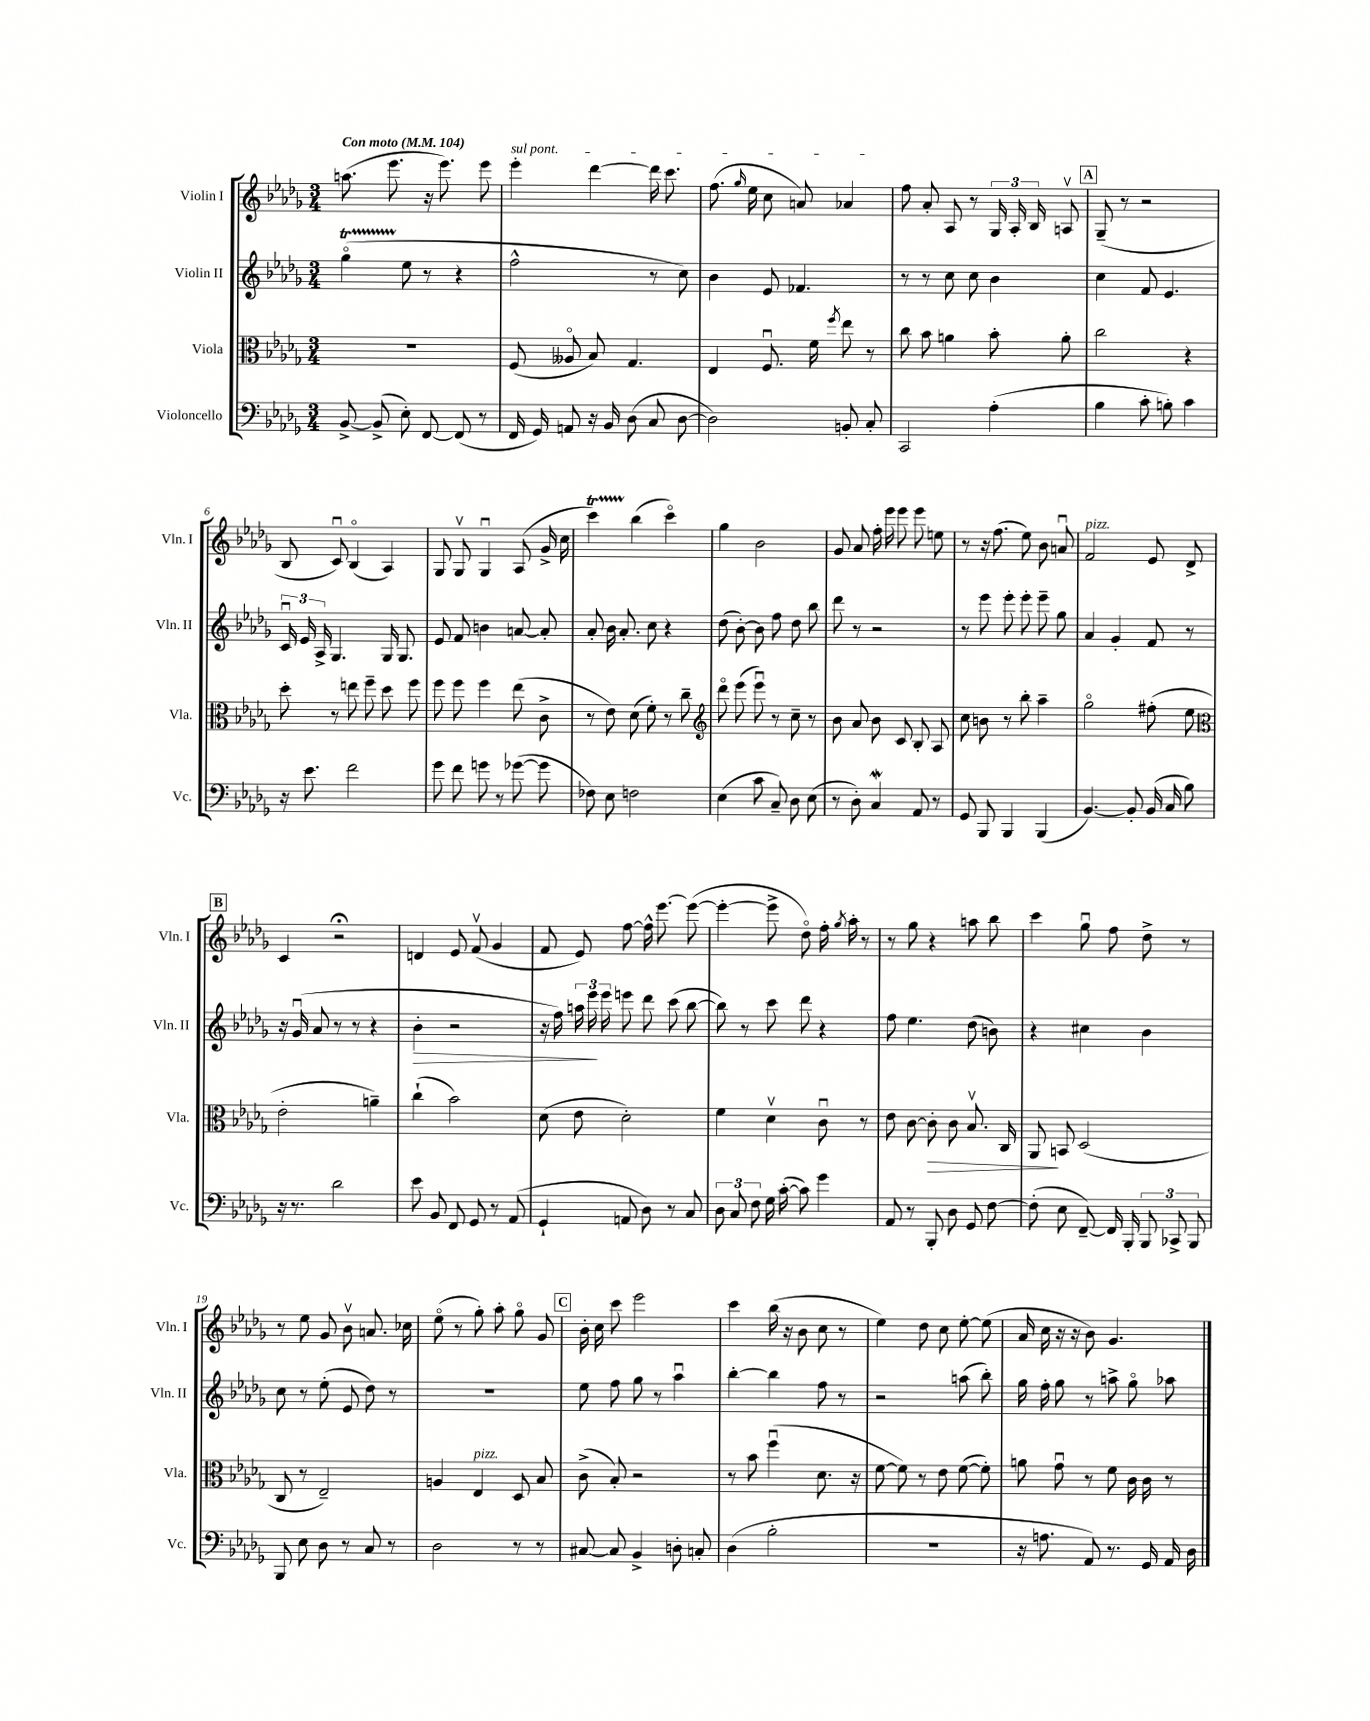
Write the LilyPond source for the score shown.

<<
\new StaffGroup <<
\new Staff = "s0" \with { instrumentName = "Violin I" shortInstrumentName = "Vln. I" } {
    \clef treble \key des \major \numericTimeSignature \time 3/4 \tempo "Con moto" 4 = 104
    \autoBeamOff a''8.( ees'''8. r16 ees'''8.) ees'''8 |
    \once \override TextSpanner.bound-details.left.text = \markup { \italic "sul pont." } ees'''4-.\startTextSpan des'''4~ des'''16 c'''8. |
    f''8.( \grace { ges''16 } ees''16 c''8 a'8) aes'4\stopTextSpan |
    f''8 aes'8-. aes8 r8 \tuplet 3/2 { ges16 aes16-. bes16 } a8\upbow |
    \mark \markup { \box "A" } ges8--( r8 r2 |
    bes8 c'8\downbow) bes4\flageolet( aes4) |
    ges8 ges8\upbow ges4\downbow aes8( ges'16-> c''16 |
    c'''4\startTrillSpan) bes''4\stopTrillSpan( c'''4\flageolet) |
    ges''4 bes'2 |
    ges'8 aes'8 f''16-. ees'''16 ees'''8 ees'''8 e''8 |
    r8 r16 f''8.( ees''8) bes'8 a'8\downbow |
    f'2^\markup { \italic "pizz." } ees'8 des'8-> |
    \mark \markup { \box "B" } c'4 r2\fermata |
    d'4 ees'8 f'8\upbow( ges'4 |
    f'8 ees'8) f''8~ f''16-^ ees'''8.~ ees'''8~( |
    ees'''4~-. ees'''8-> des''8\flageolet) f''16-. \acciaccatura { ges''8 } aes''16-. r8 |
    r8 ges''8 r4 a''8 bes''8 |
    c'''4 ges''8\downbow f''8 des''8-> r8 |
    r8 ees''8 ges'8 bes'8\upbow a'8. ces''16 |
    ees''8\flageolet( r8 ges''8-.) aes''8-. ges''8\flageolet ges'8 |
    \mark \markup { \box "C" } bes'16-. c''16 c'''8 ees'''2 |
    c'''4 bes''16( r16 bes'8 c''8 r8 |
    ees''4) des''8 c''8 ees''8~-. ees''8( |
    aes'16 c''16 r16 r16 bes'8) ges'4. \bar "|." |
}
\new Staff = "s1" \with { instrumentName = "Violin II" shortInstrumentName = "Vln. II" } {
    \clef treble \key des \major \numericTimeSignature \time 3/4
    \autoBeamOff ges''4\flageolet\startTrillSpan( ees''8\stopTrillSpan r8 r4 |
    f''2-^ r8 c''8) |
    bes'4 ees'8 fes'4. |
    r8 r8 c''8 c''8 bes'4 |
    \mark \markup { \box "A" } c''4 f'8 ees'4. |
    \tuplet 3/2 { c'16\downbow ees'16 aes16-> } ges4. ges16 ges8. |
    ees'8 f'8 b'4 a'8~ a'8-. |
    aes'8-. bes'16 aes'8.-. c''8 r4 |
    des''8( bes'8~-.) bes'8 f''8 des''8 bes''8 |
    des'''8 r8 r2 |
    r8 ees'''8 ees'''8-. ees'''8-. ees'''8-- ges''8 |
    aes'4 ges'4-. f'8 r8 |
    \mark \markup { \box "B" } r16 ges'16\downbow( aes'8 r8 r8 r4 |
    bes'4-.\> r2 |
    r16 f''16) \tuplet 3/2 { a''16 ees'''16\! ees'''16 } e'''8 des'''8 c'''8( bes''8~ |
    bes''8) r8 c'''8 des'''8 r4 |
    f''8 ees''4. des''8( b'8) |
    r4 cis''4 bes'4 |
    c''8 r8 ees''8-.( ees'8 des''8) r8 |
    R2. |
    \mark \markup { \box "C" } ees''8 f''8 ges''8 r8 aes''4\downbow |
    bes''4~-. bes''4 f''8 r8 |
    r2 a''8( bes''8-.) |
    ges''16 f''16-. ges''8 r8 a''8-> ges''8\flageolet aes''8 \bar "|." |
}
\new Staff = "s2" \with { instrumentName = "Viola" shortInstrumentName = "Vla." } {
    \clef alto \key des \major \numericTimeSignature \time 3/4
    \autoBeamOff R2. |
    f8( aeses8\flageolet bes8) ges4. |
    ees4 f8.\downbow f'16 \acciaccatura { f''8 } ees''8 r8 |
    c''8 bes'8 a'4 bes'8-. a'8-. |
    \mark \markup { \box "A" } c''2 r4 |
    des''8-. r8 e''8 f''8-- des''8 f''8 |
    f''8 f''8 f''4 ees''8( c'8-> |
    r8 ees'8) des'8( f'8-.) r8 c''8-- |
    \clef treble des'''8\flageolet ees'''8( ees'''8\downbow) r8 c''8-- r8 |
    bes'8 aes'8 bes'8 c'8 bes8-. aes8 |
    c''8 b'8 r8 bes''8-. aes''4-- |
    ges''2\flageolet fis''8-.( ees''8 |
    \mark \markup { \box "B" } \clef alto ees'2-. a'4--) |
    c''4-!( bes'2) |
    des'8( ees'8 des'2-.) |
    f'4 des'4\upbow c'8\downbow r8 |
    ees'8 c'8~ c'8-.\> c'8 bes8.\upbow c16 |
    aes,8\! b,8 des2( |
    c8 r8 ees2--) |
    a4 ees4^\markup { \italic "pizz." } des8 bes8 |
    \mark \markup { \box "C" } c'8->( bes8-.) r2 |
    r8 bes'8 f''4\downbow( des'8. r16 |
    f'8~ f'8) r8 ees'8 f'8~( f'8-.) |
    a'8 ges'8\downbow r8 f'8 c'16 c'16 r8 \bar "|." |
}
\new Staff = "s3" \with { instrumentName = "Violoncello" shortInstrumentName = "Vc." } {
    \clef bass \key des \major \numericTimeSignature \time 3/4
    \autoBeamOff bes,8~-> bes,8->( ees8-.) f,8~ f,8( r8 |
    f,16 ges,16) a,8 r16 bes,16 des8( c8 des8~ |
    des2) b,8-. c8-. |
    c,2 aes4-.( |
    \mark \markup { \box "A" } bes4 c'8-. b8-.) c'4 |
    r16 ees'8. f'2 |
    ges'8 f'8 g'8 r8 ges'8~( ges'8 |
    fes8) ees8 f2 |
    ees4( c'8 c8--) des8 ees8( |
    r8 des8-.) c4\mordent aes,8 r8 |
    ges,8 bes,,8 bes,,4 bes,,4( |
    bes,4.~) bes,8-. bes,16( c16 bes8) |
    \mark \markup { \box "B" } r16 r8. des'2 |
    ees'8 bes,8 f,8 ges,8 r8 aes,8( |
    ges,4-! a,8 des8) r8 c8 |
    \tuplet 3/2 { des8 c8 f8 } ges16 c'16~-.( c'8) ges'4 |
    aes,8 r8 bes,,8-. des8 ges,8 f8~ |
    f8-.( ees8 f,8~--) f,16 bes,,16-. \tuplet 3/2 { bes,,8 ces,8-> bes,,8 } |
    bes,,8 ees8 des8 r8 c8 r8 |
    des2 r8 r8 |
    \mark \markup { \box "C" } cis8~ cis8 bes,4-> d8-. c8-. |
    des4( bes2-. |
    R2. |
    r16 a8. aes,8) r8. ges,16 aes,16 des16 \bar "|." |
}
>>
>>
